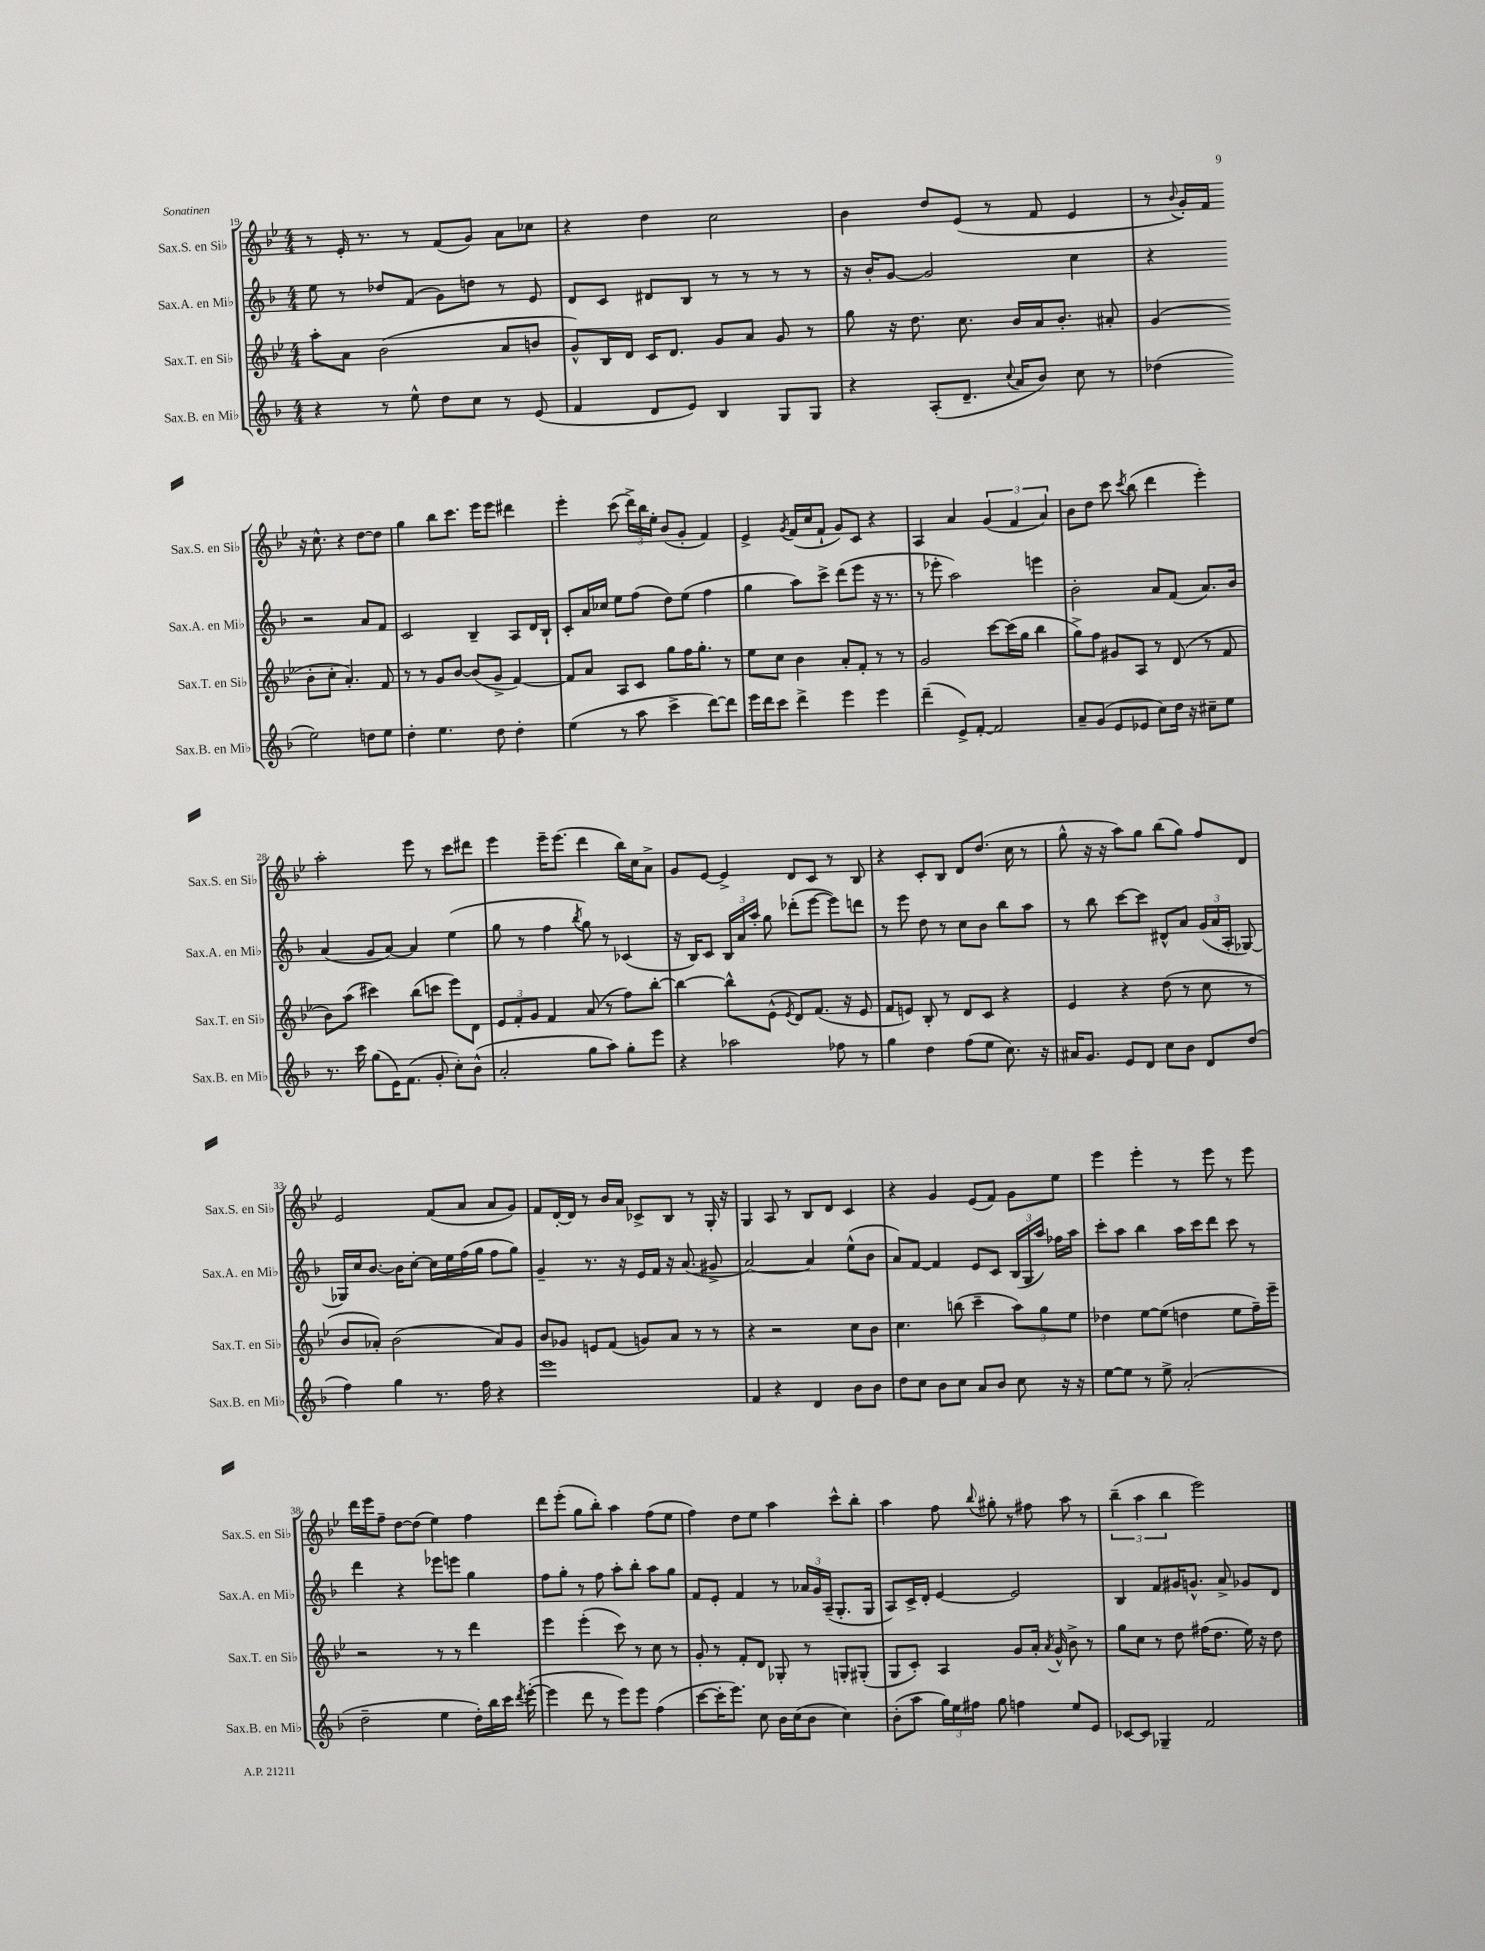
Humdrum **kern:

**kern	**kern	**kern	**kern
*part4	*part3	*part2	*part1
*staff4	*staff3	*staff2	*staff1
*I"Sax.B. en Mi♭	*I"Sax.T. en Si♭	*I"Sax.A. en Mi♭	*I"Sax.S. en Si♭
*I'Sax.B. en Mi♭	*I'Sax.T. en Si♭	*I'Sax.A. en Mi♭	*I'Sax.S. en Si♭
*clefG2	*clefG2	*clefG2	*clefG2
*k[b-]	*k[b-e-]	*k[b-]	*k[b-e-]
*M4/4	*M4/4	*M4/4	*M4/4
=19	=19	=19	=19
4r	8aa'\L	8ee\	8r
.	8a\J	8r	16e-'/
.	.	.	8.r
8r	(2b-\	8dd-X/L	.
8ee^^\	.	(8f/J	8r
8dd\L	.	8g\L)	(8f/L
8cc\J	.	8ddn\J	8g/J)
8r	8a/L	8r	8a\L
(8e/	8bn/J	8e/	8cc-X\J
=20	=20	=20	=20
4f/	8g^^/L)	8d/L	4r
.	16B-/L	8c/J	.
.	16d/JJ	.	.
8d/L	16c/KL	8d#X/L	4dd\
.	8.d/J	.	.
8e/J)	.	8B-/J	.
4B-/	8g/L	8r	2cc\
.	8a/J	8r	.
8G/L	8g/	8r	.
8G/J	8r	8r	.
=21	=21	=21	=21
4r	8gg\	16r	4b-\
.	.	16b-'/KL	.
.	16r	[8g/J	.
.	8.dd\	.	.
(8A'/L	.	2g/]	8dd/L
8.d~/J	8.cc\	.	(8e-/J
.	.	.	8r
8qqcc/	.	.	.
16a/KL	16b-/LL	.	.
8b-/J)	16a/J	.	8f/
.	8.b-'/J	.	.
8cc\	.	4cc\	4e-/
8r	8a#X'/	.	.
=22	=22	=22	=22
(4dd-X\	(4g/	4r	8r
.	.	.	8qqb-/
.	.	.	16g'/LL)
.	.	.	16f/JJ
2ee\)	8b-'\L	2r	16r
.	.	.	8.cc^^\
.	8cc'\J	.	.
.	4.a'/)	.	4r
8ddn\L	.	8a/L	[8dd\L
8ee\J	8f/	8f/J	8dd\J]
!!LO:LB:g=z
=23	=23	=23	=23
4dd'\	8r	2c/	4gg\
.	8r	.	.
4.ee\	8g/L	.	8bb-\L
.	[8b-/J	.	8.ccc\J
.	(8b-/L]	4B-~/	.
.	.	.	16eee-\KL
8dd\	8g^/J	.	8eee-\J
4dd'\	[4f/)	8A/L	4ddd#X\
.	.	16d/L	.
.	.	16B-`/JJ	.
=24	=24	=24	=24
(4ee\	8f/L]	8c'/L	4eee-'\
.	8a/J	16a/L	.
.	.	16cc-X/JJ	.
8r	8A/L	8ee\L	(8ccc\
8aa\	8c/J	(8ff\J	24ddd^\LL)
.	.	.	24bb-\
.	.	.	24ee-'\JJ
4ccc^\	8gg\L	8dd\L)	(8b-/L
.	16ff\K	(8ee\J	8g'/J
.	8.gg'\J	.	.
[8ddd\L)	.	4ff\	4f/)
8ddd\J]	8r	.	.
=25	=25	=25	=25
16eee\LL	8ee-\L	4gg\	4e-^/
16ddd\J	.	.	.
8ccc\J	8cc\J	.	.
.	.	.	8qg/
4ddd^\	4b-\	8aa\L)	(16f/LL
.	.	.	16cc/J
.	.	8ccc^\J	8f`/J
4eee\	8a'/L	(8ddd\L	8g/L)
.	8f'/J	8eee\J	8c/J
4eee\	8r	16r	4r
.	.	8.r	.
.	8r	.	.
=26	=26	=26	=26
(4ddd~\	2g/	8r	4A/
.	.	8eee-X'\	.
8e^/L)	.	2aa\)	4a/
[8f'/J	.	.	.
2f/]	[8ccc\L	.	(6g/
.	(16ccc\L]	.	.
.	.	.	6f/
.	16gg\JJ	.	.
.	4bb-\	4eeen\	.
.	.	.	6a/)
=27	=27	=27	=27
8a~/L	8gg^\L)	2b-'\	8b-\L
(8g/J	8ff\J	.	8dd\J
8e/L	8g#X/L	.	8ccc\
.	.	.	8qccc/
8e-X/J	8A/J	.	(8bb-\
8cc\L)	8r	8a/L	4ddd\
16dd\Jk	(8d/	(8f/J	.
16r	.	.	.
8cc#X~\L	8r	8.a/L)	4eee-'\)
8ee\J	8f/	.	.
.	.	16b-/Jk	.
!!LO:LB:g=z
=28	=28	=28	=28
8.r	8b-\L)	(4a/	2aa'\
.	(8aa\J	.	.
16ccc\	.	.	.
(8gg\L	4ccc#X\)	8g/L	.
16e\K)	.	[8a/J)	.
(8.f\J	.	.	.
.	(8bb-\L	4a/]	8eee-\
8g'/	8cccn\J	.	8r
8cc'\L)	8eee-\L)	(4ee\	8ccc\L
(8b-^^\J	8d\J	.	8ddd#X\J
=29	=29	=29	=29
2a'/	12e-/L	8gg\	4eee-\
.	12f'/	.	.
.	.	8r	.
.	12g/J	.	.
.	4f/	4ff\	16eee-~\KL
.	.	.	(8.eee-\J
.	.	8qbb-/	.
8gg\L	(8a/	8gg\)	4ddd\
8aa\J)	8r	8r	.
8gg'\L	8ff\L)	(4c-X/	16bb-\LL)
.	.	.	16cc\J
8eee\J	[8bb-'\J	.	8a^\J
=30	=30	=30	=30
4r	4bb-\_	16r	8g/L
.	.	16B-/KL)	.
.	.	8c/J	[8e-/J
2aa-X\	8bb-^^\L]	24B-/LL	4e-^/]
.	.	24a/	.
.	.	24aa'/JJ	.
.	(8e-^^\J	8gg\	.
.	8qe-/	.	.
.	8d/L)	(8ddd-X'\L	8d/L
.	(8.f/J	[8eee\J	8c/J
8ff-X\	.	8eee\L])	8r
.	16r	.	.
8r	8e-/	8dddn\J	8B-/
=31	=31	=31	=31
4gg\	8f/L	8r	4r
.	8en/J)	8eee\	.
4dd\	8B-'/	8dd\	8c'/L
.	8r	8r	8B-/J
(8ff\L	8d/L	8cc\L	8d/L
8ee\J	8c/J	8b-\J	(8.dd/J
8.cc\)	4r	8bb-\L	.
.	.	.	16cc\
.	.	8aa\J	8r
16r	.	.	.
=32	=32	=32	=32
16a#X/KL	4e-/	8r	8gg^^\
8.g/J	.	.	.
.	.	8bb-\	16r
.	.	.	16r
8e/L	4r	[8ccc\L	8aa\L)
8d/J	.	8ccc\J]	8gg\J
8cc\L	(8dd\	8d#X^^/L	(8bb-\L
8b-\J	8r	8a/J	8gg\J)
8d/L	8cc\	(24g/LL	8ff/L
.	.	24a/	.
.	.	24A'/JJ	.
(8dd/J	8r	[8G-X/)	8d/J
!!LO:LB:g=z
=33	=33	=33	=33
4ff\)	8b-/L	16G-X/LL]	2e-/
.	.	16cc/J	.
.	8a-X'/J)	[8.b-/J	.
4gg\	(2b-\	.	.
.	.	16b-\KL]	.
.	.	[8cc'\J	.
8.r	.	16cc\LL]	(8f/L
.	.	16ee\	.
.	.	(16ff\	8a/J
16ff\	.	16gg\JJ	.
4r	8a-/L)	8ff\L	8a/L
.	8g/J	8gg\J)	8g/J)
=34	=34	=34	=34
1eee	8b-/L	4g~/	8f/L
.	8g-X/J	.	[16d'/L
.	.	.	16d/JJ]
.	8en/L	8.r	8r
.	(8f/J	.	16b-/LL
.	.	16r	16a/JJ
.	8gn/L)	16e/LL	8c-X^/L
.	.	16f/JJ	.
.	8a/J	16r	8B-/J
.	.	(8.a/	.
.	8r	.	8r
.	8r	8g#X^/	16G'/
.	.	.	16r
=35	=35	=35	=35
4f/	4r	[2a/)	4G/
4r	2r	.	8A/
.	.	.	8r
4d/	.	4a/]	8B-/L
.	.	.	8d/J
8b-\L	8cc\L	(8ee^^\L	4c/
8b-\J	8b-\J	8b-\J	.
=36	=36	=36	=36
8dd\L	4.cc\	8a/L)	4r
8cc\J	.	[8f/J	.
8b-\L	.	4f/]	4g/
8cc\J	(8bbn\	.	.
8a/L	4ccc~\	8e/L	(8e-/L
8b-/J	.	8c/J	8f/J)
8cc\	12aa\L)	(24B-/LL	8g\L
.	.	24G/	.
.	12gg\	24aa/JJ)	.
16r	.	16ff-X\LL	8ee-\J
.	12ee-\J	.	.
16r	.	16aa\JJ	.
=37	=37	=37	=37
[8ee\L	4dd-X\	8ccc'\L	4eee-\
8ee\J]	.	8aa\J	.
8r	[8ee-\L	4bb-\	4eee-'\
8ee^\	(8ee-\J]	.	.
(2a'/	4ddn\	16aa\LL	8r
.	.	16ccc\J	.
.	.	8ddd\J	8eee-\
.	8ee-\L	8ccc\	8r
.	16ff~\L)	8r	8eee-\
.	16eee-~\JJ	.	.
!!LO:LB:g=z
=38	=38	=38	=38
2dd~\	2r	4ddd\	16ddd\LL
.	.	.	16eee-\J
.	.	.	8ff~\J
.	.	4r	[8dd\L
.	.	.	(8dd\J]
4ee\	8r	8eee-X\L	4ee-\)
.	8r	8eeen\J	.
16dd'\LL)	4ddd\	4gg\	4ff\
16bb-\	.	.	.
16ccc\JJ	.	.	.
8qddd/	.	.	.
([16eee'\	.	.	.
=39	=39	=39	=39
4eee\]	4eee-\	8ff\L	8ddd\L
.	.	8gg'\J	(8eee-'\J
8ddd\	(4eee-'\	8r	8gg\L
8r	.	8ff\	8bb-'\J)
8eee\L)	8ccc\)	8aa'\L	4aa\
8eee\J	8r	8bb-'\J	.
(4ff\	8cc\	8aa\L	(8ff\L
.	8r	8gg\J	8ee-\J
=40	=40	=40	=40
[8ccc\L	8g'/	8f/L	4ff\)
16ccc'\K]	8r	8e'/J	.
8.eee\J)	.	.	.
.	8f'/L	4f/	8dd\L
8cc\	8d/J	.	8ee-\J
16b-\LL	8G-X'/	8r	4aa\
(16cc\J	.	.	.
8b-\J	8r	24a-X/LL	.
.	.	24g/	.
.	.	(24A~/JJ	.
4cc\)	8Gn'/L	8.G'/L	8ccc^^\L
.	(8G#X'/J	.	8bb-'\J
.	.	16G/Jk	.
=41	=41	=41	=41
(8b-'\L	8G/L	8A/L)	4aa\
8aa\J	8c'/J)	16c^/L	.
.	.	16d'/JJ	.
24gg\LL)	4A/	[4e/	8ff\
24ee\	.	.	.
24ff#X\JJ	.	.	.
.	.	.	8qqbb-/
8gg\	.	.	8gg#X'\
4ffn\	8g/L	2e/]	8r
.	16a'/Jk	.	8ff#X\
.	8qa/	.	.
.	16g^^/	.	.
8ee/L	8b-^\	.	8aa\
8e/J	8r	.	8r
=42	=42	=42	=42
[8c-X/L	8gg\L	4B-/	(6bb-~\
8c-/J]	8cc\J	.	.
.	.	.	6aa\
4G-X~/	8r	8f/L	.
.	.	.	6bb-\
.	8dd\	16g#X/K	.
.	.	8.gn^^/J	.
2f/	(16ff#X\KL	.	2eee-\)
.	8.dd\J	.	.
.	.	8a^/	.
.	16ee-\)	8g-X/L	.
.	16r	.	.
.	8dd\	8d/J	.
==	==	==	==
*-	*-	*-	*-
